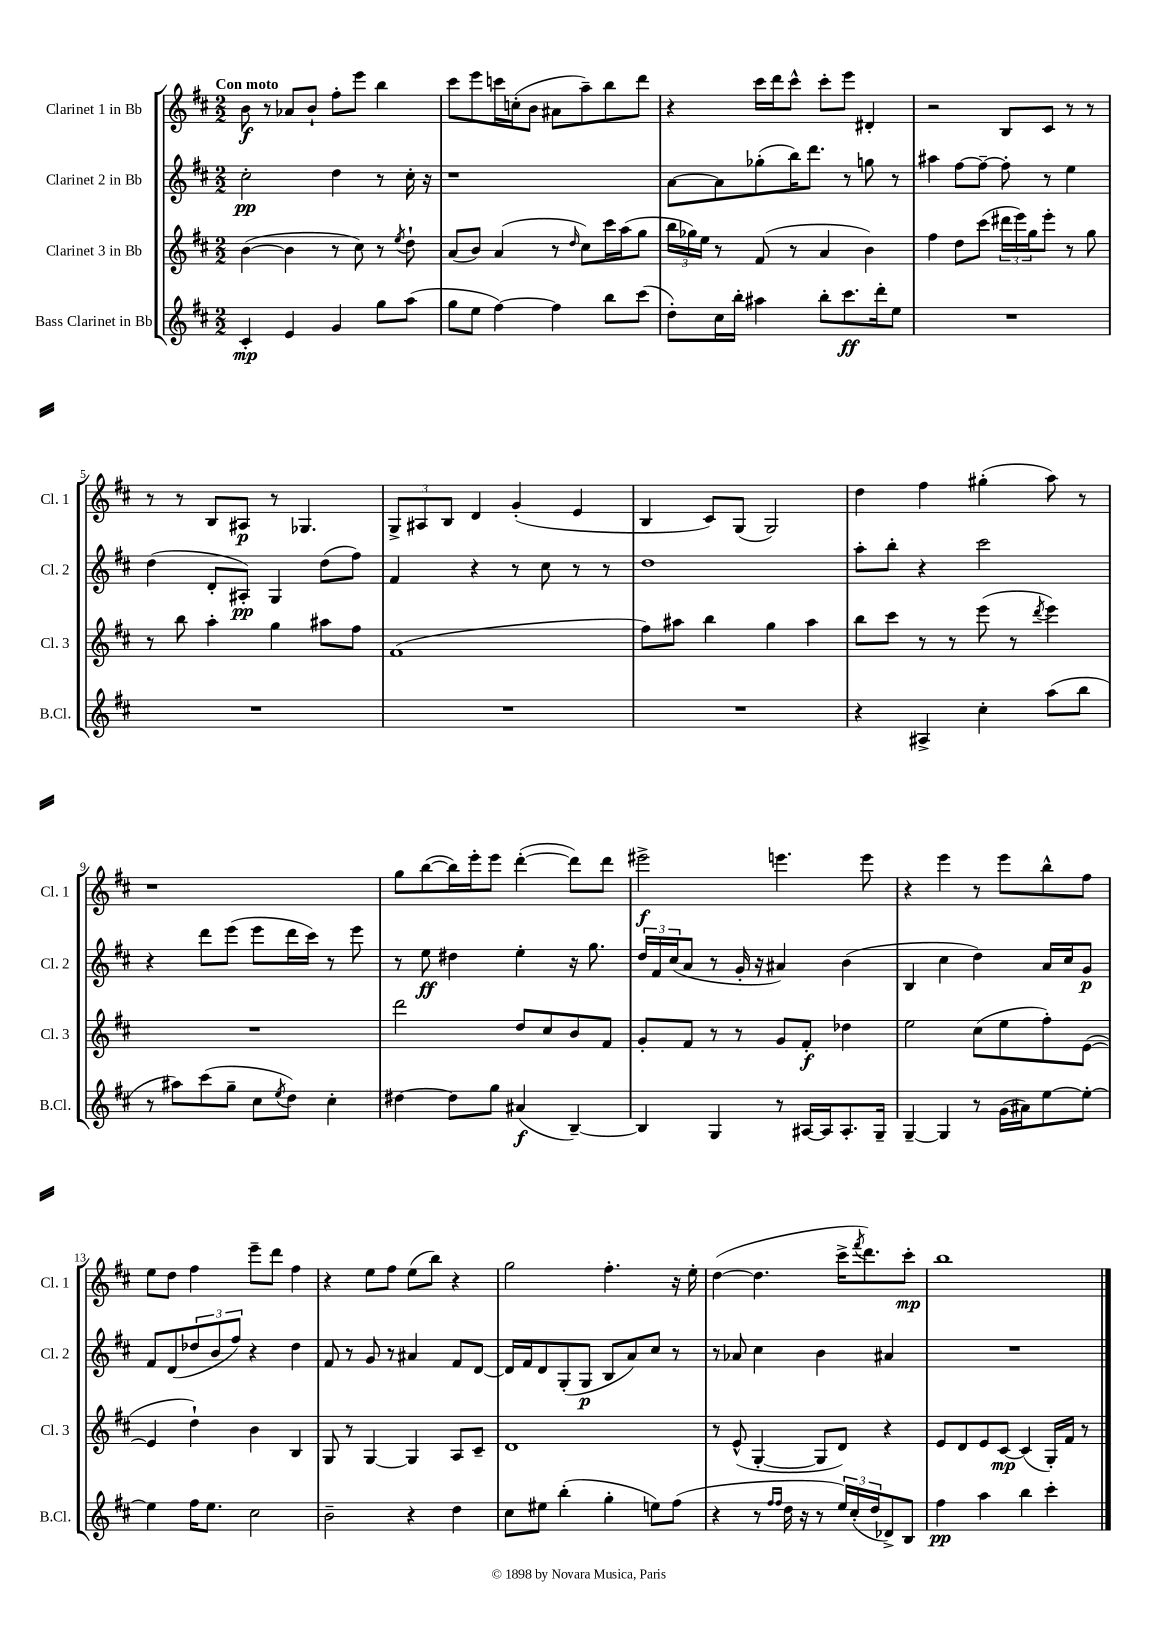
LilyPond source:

<<
\new StaffGroup <<
\new Staff = "s0" \with { instrumentName = "Clarinet 1 in Bb" shortInstrumentName = "Cl. 1" } {
    \clef treble \key d \major \numericTimeSignature \time 2/2 \tempo "Con moto"
    b'8\f r8 aes'8 b'8-! fis''8-. e'''8 b''4 |
    cis'''8 e'''8 c'''16 c''16-.( b'8 ais'8 a''8--) b''8 d'''8 |
    r4 cis'''16 d'''16 cis'''8-^ cis'''8-. e'''8 dis'4-. |
    r2 b8 cis'8 r8 r8 |
    r8 r8 b8 ais8\p r8 ges4. |
    \tuplet 3/2 { g8-> ais8 b8 } d'4 g'4-.( e'4 |
    b4 cis'8) g8( g2) |
    d''4 fis''4 gis''4-.( a''8) r8 |
    r1 |
    g''8 b''8~( b''16) e'''16-. e'''8 d'''4~-.( d'''8) d'''8 |
    eis'''2->\f e'''4. e'''8 |
    r4 e'''4 r8 e'''8 b''8-^ fis''8 |
    e''8 d''8 fis''4 e'''8-- d'''8 fis''4 |
    r4 e''8 fis''8 e''8( b''8) r4 |
    g''2 fis''4.-. r16 e''16-. |
    d''4~( d''4. cis'''16-> \acciaccatura { fis'''8 } d'''8.) cis'''8-.\mp |
    b''1 \bar "|." |
}
\new Staff = "s1" \with { instrumentName = "Clarinet 2 in Bb" shortInstrumentName = "Cl. 2" } {
    \clef treble \key d \major \numericTimeSignature \time 2/2
    cis''2-.\pp d''4 r8 cis''16-. r16 |
    r1 |
    a'8~ a'8 ges''8-.( b''16) d'''8. r8 g''8 r8 |
    ais''4 fis''8~ fis''8~-- fis''8-. r8 e''4 |
    d''4( d'8-. ais8-.\pp) g4 d''8( fis''8) |
    fis'4 r4 r8 cis''8 r8 r8 |
    d''1 |
    a''8-. b''8-. r4 cis'''2 |
    r4 d'''8 e'''8( e'''8 d'''16 cis'''16) r8 e'''8 |
    r8 e''8\ff dis''4 e''4-. r16 g''8. |
    \tuplet 3/2 { d''16 fis'16 cis''16( } a'8 r8 g'16-. r16 ais'4) b'4( |
    b4 cis''4 d''4) a'16 cis''16 g'8\p |
    fis'8 d'8( \tuplet 3/2 { des''8 b'8 fis''8) } r4 des''4 |
    fis'8 r8 g'8 r8 ais'4 fis'8 d'8~ |
    d'16 fis'16 d'8 g8-.( g8\p b8 a'8) cis''8 r8 |
    r8 aes'8 cis''4 b'4 ais'4 |
    R1 \bar "|." |
}
\new Staff = "s2" \with { instrumentName = "Clarinet 3 in Bb" shortInstrumentName = "Cl. 3" } {
    \clef treble \key d \major \numericTimeSignature \time 2/2
    b'4~( b'4 r8 cis''8) r8 \acciaccatura { e''8 } d''8-! |
    a'8( b'8) a'4( r8 \grace { d''16 } cis''8) cis'''16 a''16( g''8 |
    \tuplet 3/2 { b''16 ges''16) e''16 } r8 fis'8( r8 a'4 b'4) |
    fis''4 d''8 cis'''8( \tuplet 3/2 { dis'''16 e'''16) g''16 } e'''8-. r8 g''8 |
    r8 b''8 a''4-. g''4 ais''8 fis''8 |
    fis'1( |
    fis''8) ais''8 b''4 g''4 ais''4 |
    b''8 cis'''8 r8 r8 e'''8( r8 \acciaccatura { d'''8 } e'''4) |
    R1 |
    d'''2 d''8 cis''8 b'8 fis'8 |
    g'8-. fis'8 r8 r8 g'8 fis'8-.\f des''4 |
    e''2 cis''8( e''8 fis''8-.) e'8~( |
    e'4 d''4-!) b'4 b4 |
    g8 r8 g4~ g4 a8 cis'8-- |
    d'1 |
    r8 e'8-^( g4~-. g8 d'8) r4 |
    e'8 d'8 e'8 cis'8~\mp cis'4( g16-.) fis'16 r8 \bar "|." |
}
\new Staff = "s3" \with { instrumentName = "Bass Clarinet in Bb" shortInstrumentName = "B.Cl." } {
    \clef treble \key d \major \numericTimeSignature \time 2/2
    cis'4-.\mp e'4 g'4 g''8 a''8( |
    g''8 e''8 fis''4~) fis''4 b''8 cis'''8( |
    d''8-.) cis''16 b''16-. ais''4 b''8-. cis'''8.\ff d'''16-. e''8 |
    R1 |
    R1 |
    R1 |
    R1 |
    r4 ais4-> cis''4-. a''8( b''8 |
    r8 ais''8) cis'''8( g''8-- cis''8 \acciaccatura { e''8 } d''8) cis''4-. |
    dis''4~ dis''8 g''8 ais'4\f( b4~--) |
    b4 g4 r8 ais16~ ais16 ais8.-. g16-- |
    g4~-- g4 r8 g'16( ais'16) e''8~ e''8~-. |
    e''4 fis''16 e''8. cis''2 |
    b'2-- r4 d''4 |
    cis''8 eis''8 b''4-.( g''4-. e''8) fis''8( |
    r4 r8 \grace { fis''16 fis''16 } d''16 r16 r8 \tuplet 3/2 { e''16) cis''16-.( d''16 } des'8->) b8 |
    fis''4\pp a''4 b''4 cis'''4-. \bar "|." |
}
>>
>>
